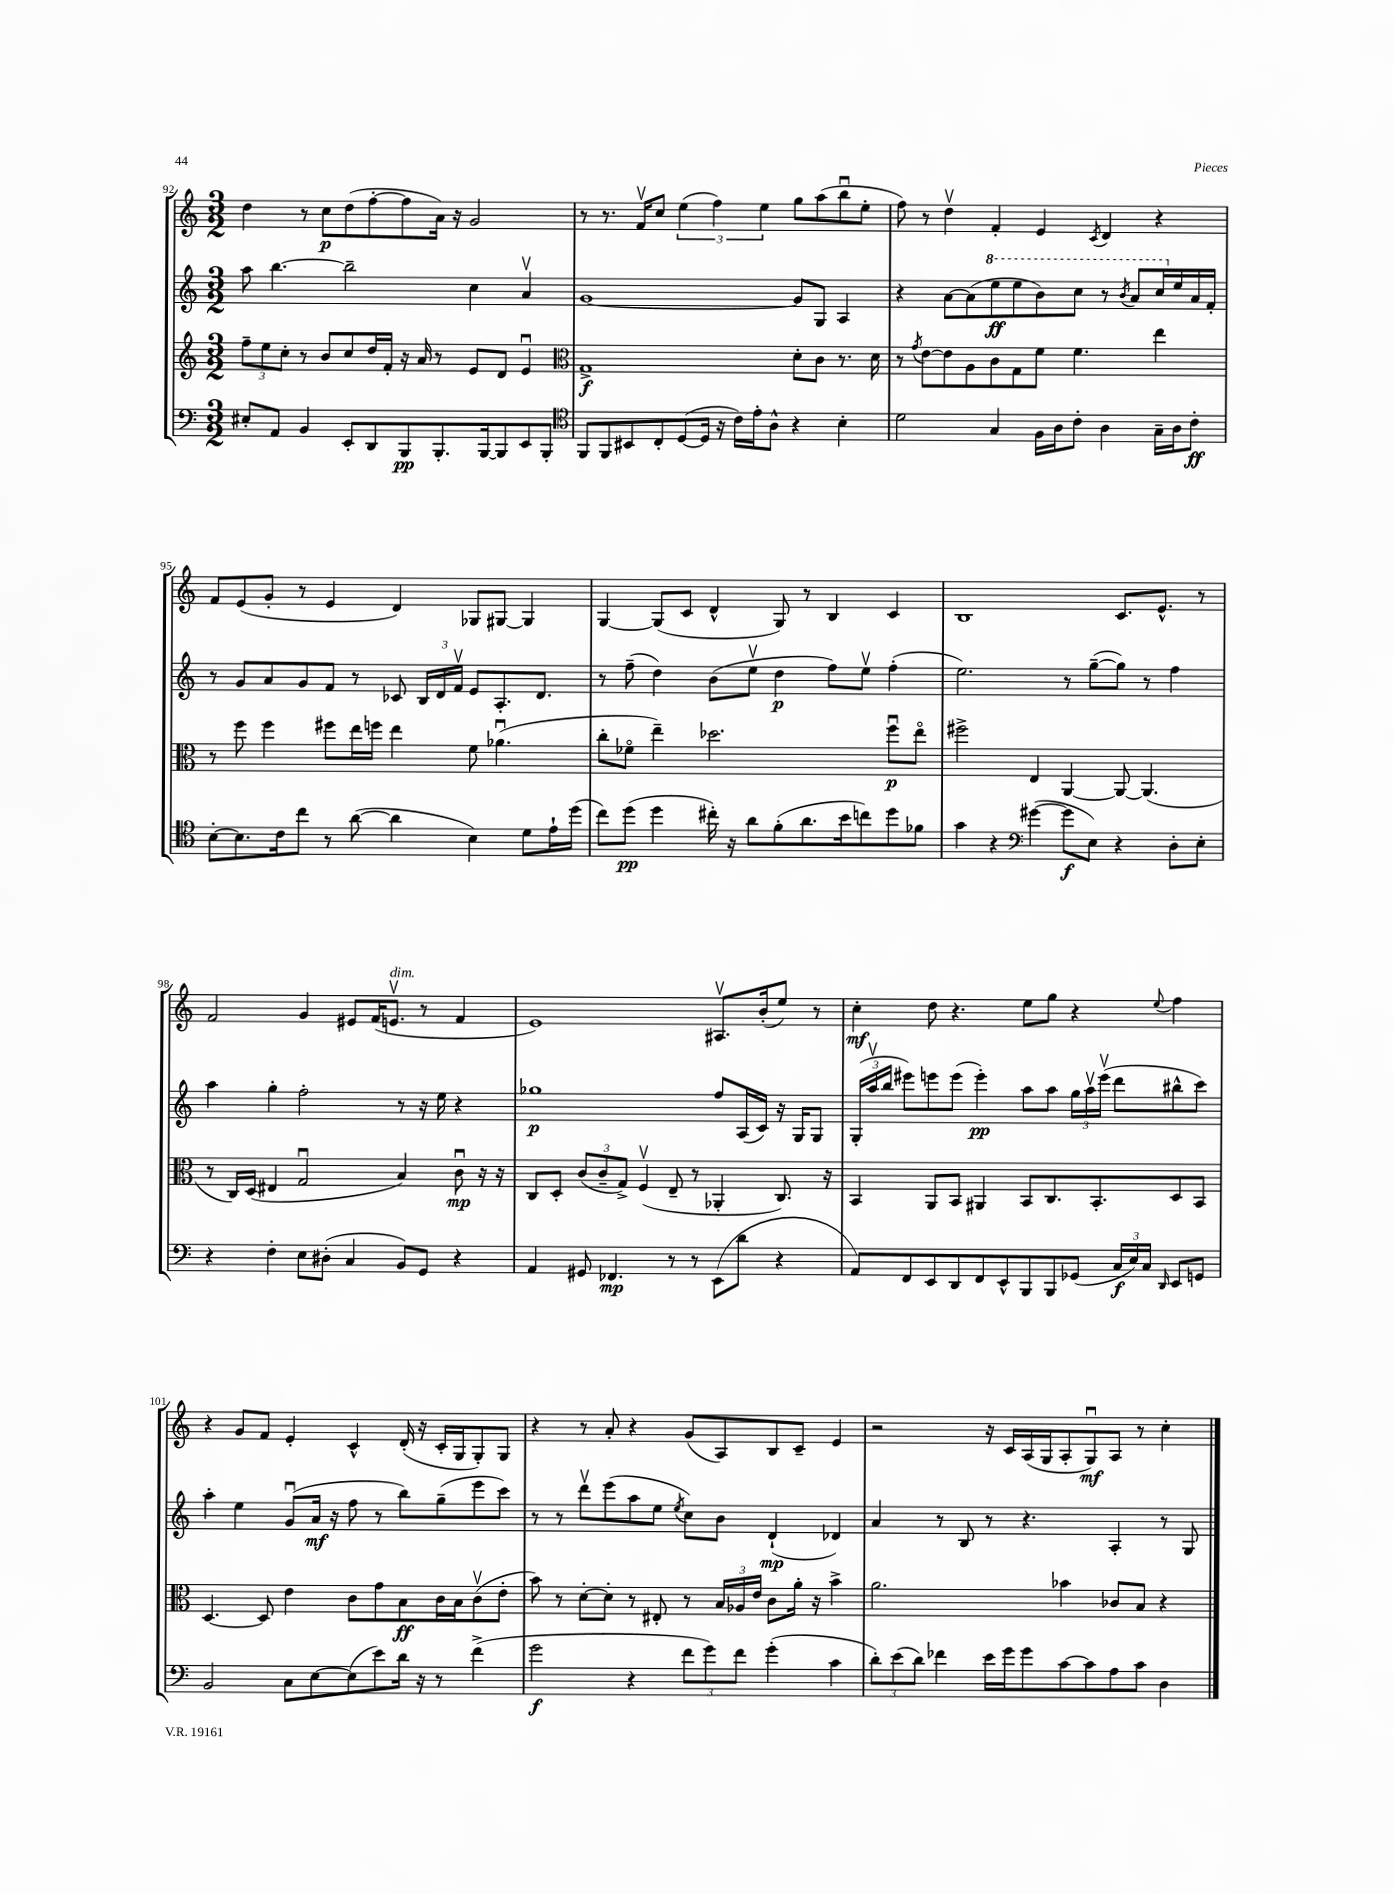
<<
\new StaffGroup <<
\new Staff = "s0" {
    \clef treble \key c \major \numericTimeSignature \time 3/2
    \autoBeamOff d''4 r8 c''8[\p d''8( f''8~-. f''8 a'16]) r16 g'2 |
    r8 r8. f'16[\upbow c''8] \tuplet 3/2 { e''4( f''4) e''4 } g''8[ a''8( b''8\downbow e''8]-. |
    f''8) r8 d''4\upbow f'4-. e'4 \acciaccatura { c'8 } d'4 r4 |
    f'8[ e'8( g'8]-. r8 e'4 d'4) ges8[ gis8]~ gis4 |
    g4~ g8[( c'8] d'4-^ g8) r8 b4 c'4 |
    b1 c'8.[ e'8.]-^ r8 |
    f'2 g'4 eis'8[ f'16( e'8.]\upbow^\markup { \italic "dim." } r8 f'4 |
    e'1) ais8.[\upbow b'16-.( e''8]) r8 |
    c''4-.\mf d''8 r4. e''8[ g''8] r4 \appoggiatura { e''8 } f''4 |
    r4 g'8[ f'8] e'4-. c'4-^ d'16-.( r16 c'16[-. g16 g8-.) g8] |
    r4 r8 a'8-. r4 g'8[( a8) b8 c'8]-- e'4 |
    r2 r16 c'16[ a16( g16 a8-. g8\downbow\mf) a8] r8 c''4-. \bar "|." |
}
\new Staff = "s1" {
    \clef treble \key c \major \numericTimeSignature \time 3/2
    \autoBeamOff a''8 b''4.~ b''2-- c''4 a'4\upbow |
    g'1~ g'8[ g8] a4 |
    r4 a'8[~ a'8( \ottava #1 e'''8\ff e'''8 b''8) c'''8] r8 \acciaccatura { b''8 } a''8[ c'''16 \ottava #0 e''16 a'16 f'16]-. |
    r8 g'8[ a'8 g'8 f'8] r8 ces'8 \tuplet 3/2 { b16[ d'16 f'16]\upbow } e'8[ a8.-. d'8.] |
    r8 f''8--( d''4) b'8[( e''8]\upbow d''4\p f''8[) e''8]\upbow f''4-.( |
    e''2.) r8 g''8[~--( g''8]) r8 f''4 |
    a''4 g''4-. f''2-. r8 r16 e''16 r4 |
    ges''1\p f''8[ a16( c'16]) r16 g16[ g8] |
    \tuplet 3/2 { g16[-.( a''16\upbow b''16] } eis'''8[) e'''8 e'''8]( e'''4-.\pp) a''8[ a''8] \tuplet 3/2 { g''16[ a''16\upbow e'''16]\upbow( } d'''8[ bis''8-^ c'''8]) |
    a''4-. e''4 g'8[\downbow( a'16]\mf r16 f''8 r8 b''8[) g''8--( e'''8 c'''8]) |
    r8 r8 d'''8[\upbow e'''8( a''8 e''8] \acciaccatura { e''8 } c''8[) b'8] d'4-!\mp( des'4) |
    a'4 r8 b8 r8 r4. a4-. r8 g8 \bar "|." |
}
\new Staff = "s2" {
    \clef treble \key c \major \numericTimeSignature \time 3/2
    \autoBeamOff \tuplet 3/2 { f''8[-- e''8 c''8]-. } r8 b'8[ c''8 d''16 f'16]-. r16 a'16 r8 e'8[ d'8] e'4\downbow |
    \clef alto g1->\f d'8[-. c'8] r8. d'16 |
    r8 \acciaccatura { g'8 } e'8[~ e'8 a8 c'8 g8 f'8] f'4. e''4 |
    r8 f''8 f''4 fis''8[ e''16 f''16] e''4 f'8 aes'4.\downbow( |
    c''8[-. fes'8]\flageolet e''4--) des''2. f''8[\downbow\p e''8]\flageolet |
    fis''2-> e4 a,4~ a,8~ a,4.( |
    r8 c16[) d16]( eis4 g2\downbow b4) c'8\downbow\mp r16 r16 |
    c8[ d8]-. \tuplet 3/2 { c'8[( c'8-- g8]->) } f4\upbow( e8-- r8 aes,4-. c8.) r16 |
    b,4 a,8[ b,8] ais,4 b,8[ c8. b,8.-. d8 b,8] |
    d4.~ d8 e'4 c'8[ g'8 b8\ff c'16 b16 c'8\upbow( e'8]-. |
    b'8) r8 d'8[~-. d'8]-. r8 eis8-. r8 \tuplet 3/2 { b16[ aes16 e'16] } c'8[ a'16]-. r16 b'4-> |
    a'2. bes'4 ces'8[ b8] r4 \bar "|." |
}
\new Staff = "s3" {
    \clef bass \key c \major \numericTimeSignature \time 3/2
    \autoBeamOff eis8[-. a,8] b,4 e,8[-. d,8 b,,8\pp b,,8.-. b,,16~ b,,8 e,8 b,,8]-. |
    \clef tenor f,8[ f,8 bis,8 c8-. d8~( d16] r16 c'16[) e'16-. a8]-^ r4 b4-. |
    d'2 g4 f16[ a16 c'8]-. a4 g16[-- a16 c'8]-.\ff |
    b8[~-. b8. c'16 c''8] r8 a'8~( a'4 b4) d'8[ e'16-! d''16]( |
    c''8[) d''8]\pp( d''4 cis''16-.) r16 a'8[ f'8-.( a'8. b'16 c''8) d''8 fes'8] |
    g'4 r4 \clef bass gis'4~( gis'8[\f e8]) r4 d8[-. e8]-. |
    r4 f4-. e8[ dis8]-.( c4 b,8[) g,8] r4 |
    a,4 gis,8 fes,4.\mp r8 r8 e,8[( d'8] r4 |
    a,8[) f,8 e,8 d,8 f,8 e,8-^ b,,8 b,,8 ges,8]( \tuplet 3/2 { c16[\f e16) c16] } \grace { d,16 } e,8[ g,8] |
    b,2 c8[ e8~ e8( e'8) d'16] r16 r8 f'4->( |
    g'2\f r4 \tuplet 3/2 { f'8[ g'8) f'8] } g'4-.( c'4 |
    \tuplet 3/2 { d'8[-.) e'8( d'8]) } fes'4 e'16[ g'16 g'8 c'8~ c'8 a8 c'8] d4 \bar "|." |
}
>>
>>
\layout { \context { \Score currentBarNumber = #92 } }
